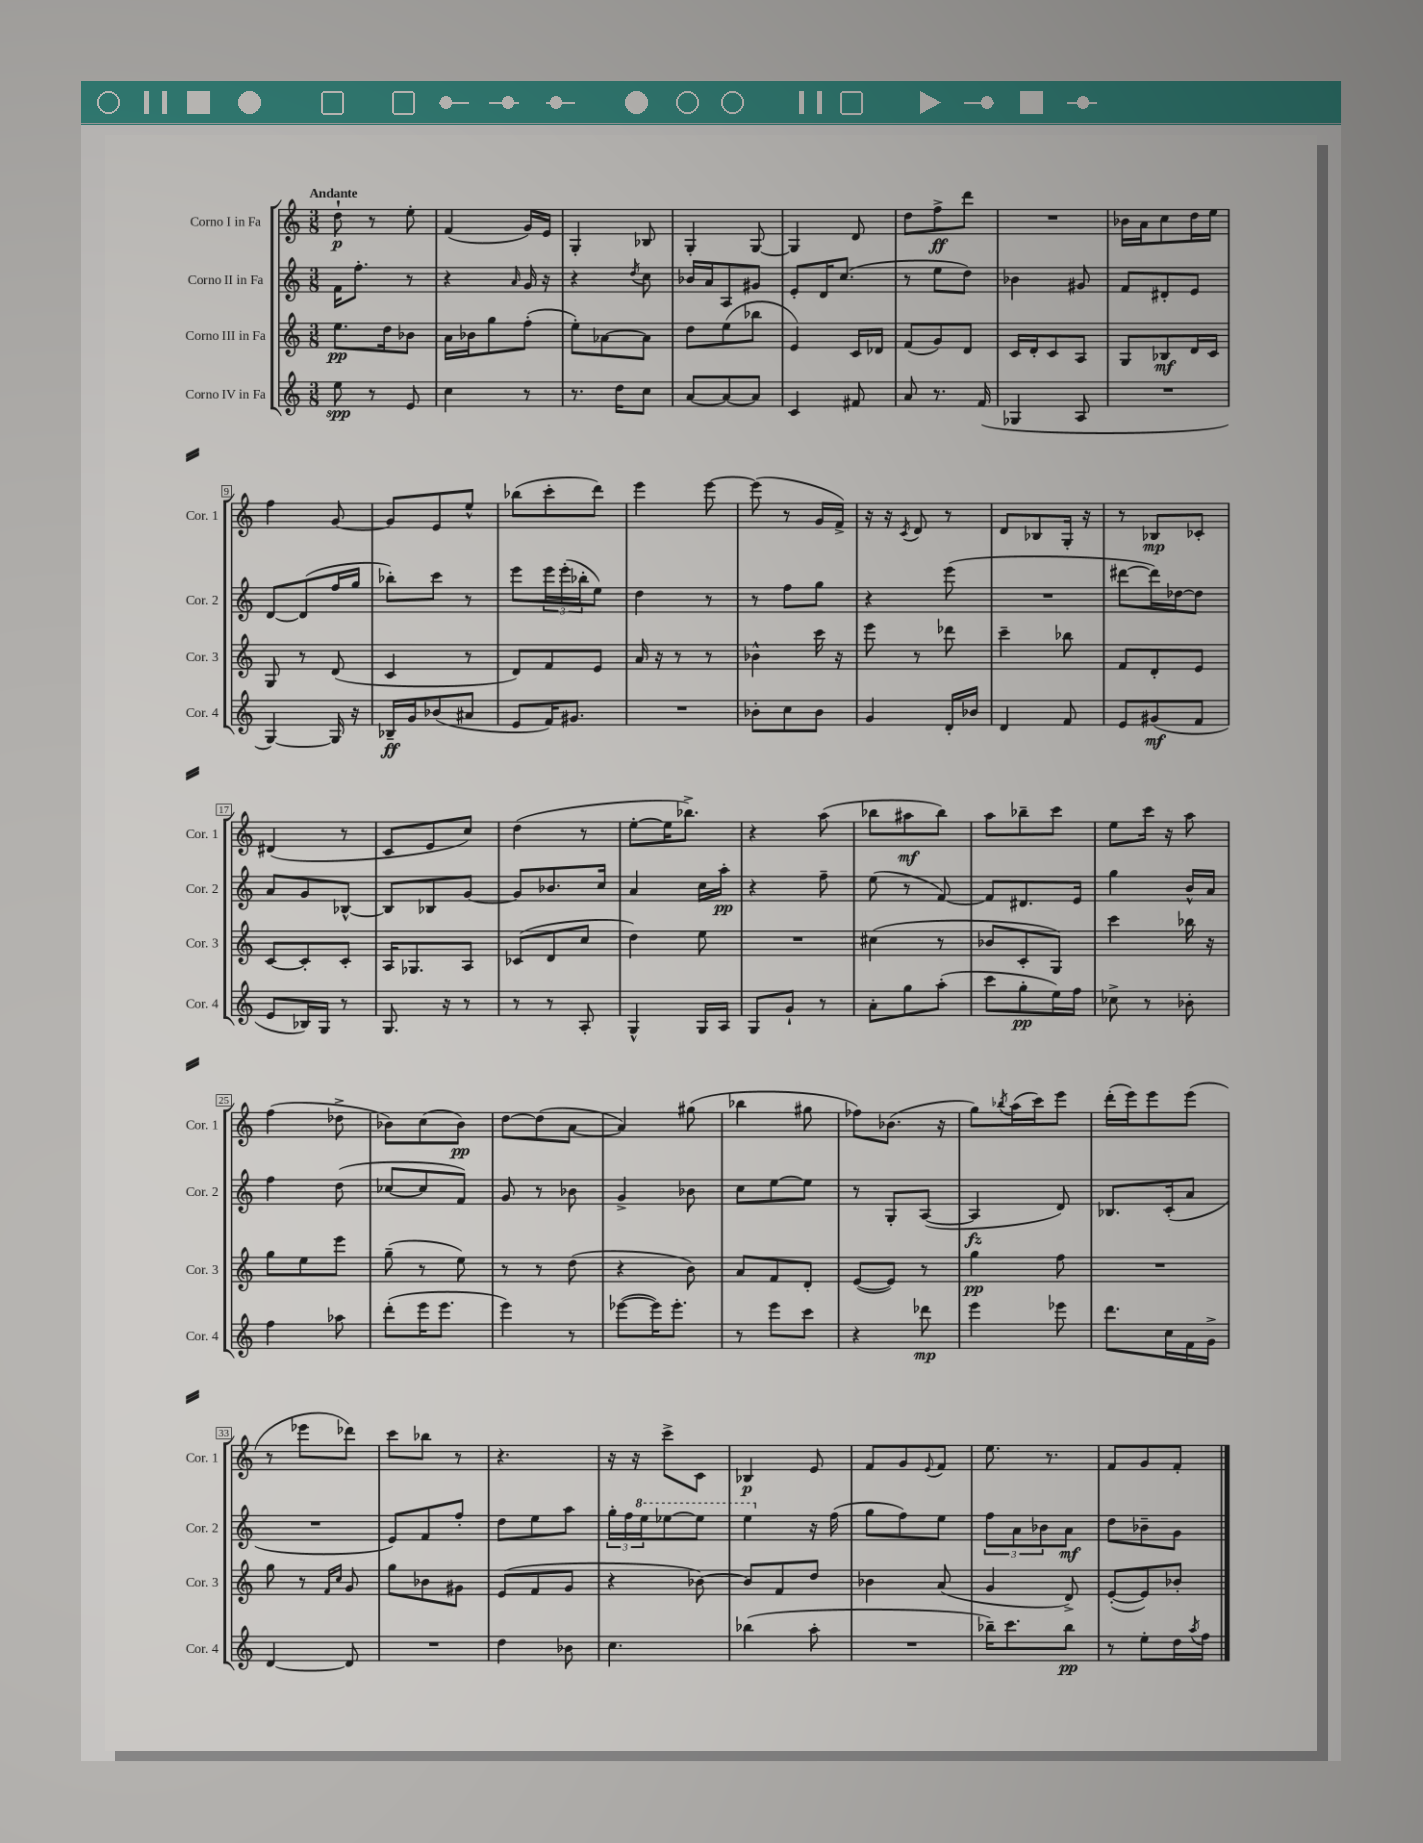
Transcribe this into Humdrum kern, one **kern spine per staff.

**kern	**kern	**kern	**kern
*staff4	*staff3	*staff2	*staff1
*clefG2	*clefG2	*clefG2	*clefG2
*k[]	*k[]	*k[]	*k[]
*M3/8	*M3/8	*M3/8	*M3/8
8ee	8.ee	16f	8dd`
.	.	8.ff'	.
8r	.	.	8r
.	16dd	.	.
8e	8b-	8r	8ee'
=	=	=	=
4cc	16a	4r	(4f
.	16b-	.	.
.	8gg	.	.
.	.	16qqa	.
8r	(8ff'	16g	16g)
.	.	16r	16e
=	=	=	=
8.r	8ee')	4r	4G'
.	[8a-	.	.
16dd	.	.	.
.	.	8qdd	.
8cc	8a-]	8cc	8B-
=	=	=	=
[8a	8dd	16b-	4G'
.	.	16a	.
8a_	(8ee	8A	.
8a]	8bb-	8g#	[8G
=	=	=	=
4c	4e)	8e'	4G]
.	.	16d	.
.	.	(8.cc	.
8f#	16c	.	8d
.	16d-	.	.
=	=	=	=
8a	(8f	8r	8dd
8.r	8g)	8ee	8ff^
.	8d	8dd)	8ddd
(16f	.	.	.
=	=	=	=
4G-	16c	4b-	4.r
.	16d'	.	.
.	8c	.	.
8A	8A	8g#	.
=	=	=	=
4.r	8G	8f	16b-
.	.	.	16a
.	8B-	8d#'	8cc
.	16d	8e	16dd
.	16c	.	16ee
=	=	=	=
[4G)	8G	[8d	4ff
.	8r	(8d]	.
16G]	(8d	16ff	[8g
16r	.	16gg	.
=	=	=	=
16B-~	4c	8bb-')	8g]
16g	.	.	.
(8b-	.	8ccc	8e
8a#	8r	8r	8ee^^
=	=	=	=
8e	8d)	8eee	(8bb-
16f)	8f	24eee	8ccc'
.	.	(24eee'	.
8.g#	.	.	.
.	.	24bb-'	.
.	8e	8ee)	8ddd)
=	=	=	=
4.r	16a	4dd	4eee
.	16r	.	.
.	8r	.	.
.	8r	8r	[8eee
=	=	=	=
8b-'	4b-^^	8r	(8eee]
8cc	.	8ff	8r
8b-	16ccc	8gg	16g
.	16r	.	16f^)
=	=	=	=
4g	8eee	4r	16r
.	.	.	16r
.	.	.	8qc
.	8r	.	8d
16d'	8ddd-	(8eee	8r
16b-	.	.	.
=	=	=	=
4d	4ccc~	4.r	8d
.	.	.	8B-
8f	8bb-	.	16G'
.	.	.	16r
=	=	=	=
8e	8f	[8ddd#	8r
(8g#	8d'	16ddd#])	8B-
.	.	[16dd-	.
8f	8e	8dd-]	8c-'
=	=	=	=
8e	[8c	8a	(4d#
16B-)	8c']	8g	.
16G	.	.	.
8r	8c'	[8B-^^	8r
=	=	=	=
8.G	16A	8B-]	8c
.	8.G-	.	.
.	.	8B-	8e
16r	.	.	.
8r	8A	[8g	8cc)
=	=	=	=
8r	(8c-	8g]	(4dd
8r	8d	8.b-	.
8A'	8cc	.	8r
.	.	16cc	.
=	=	=	=
4G^^	4dd)	4a	[8ee'
.	.	.	16ee]
.	.	.	8.bb-^)
16G	8ee	16cc	.
16A	.	16aa'	.
=	=	=	=
8G	4.r	4r	4r
8g`	.	.	.
8r	.	8ff~	(8aa
=	=	=	=
8a'	(4cc#	(8ee	8bb-
8gg	.	8r	8aa#
(8aa'	8r	[8f)	8bb-)
=	=	=	=
8ccc	8b-	8f]	8aa
8gg'	8c'	8.d#	8bb-~
16ee)	8G)	.	8ccc
16ff	.	16e	.
=	=	=	=
8cc-^	4ccc	4gg	8ee
8r	.	.	16ccc
.	.	.	16r
8b-'	16bb-	16b^^	8aa
.	16r	16a	.
=	=	=	=
4ff	8gg	4ff	(4ff
.	8ee	.	.
8aa-	8eee	(8dd	8dd-^
=	=	=	=
(8ddd'	(8gg~	[8cc-	8b-)
16eee	8r	8cc-]	(8cc
8.eee	.	.	.
.	8ee)	8f)	8b-)
=	=	=	=
4eee)	8r	8g	[8dd
.	8r	8r	(8dd]
8r	(8dd	8b-	[8a
=	=	=	=
([8eee-	4r	4g^	4a])
16eee-])	.	.	.
8.eee-'	.	.	.
.	8b)	8b-	(8gg#
=	=	=	=
8r	8a	8cc	4bb-
8eee	8f	[8ee	.
8ccc	8d'	8ee]	8gg#
=	=	=	=
4r	([8e	8r	8ff-)
.	8e])	8G'	(8.b-
8ddd-	8r	([8A	.
.	.	.	16r
=	=	=	=
4eee	4gg	4A]	8gg)
.	.	.	8qbb-
.	.	.	(16aa
.	.	.	16ccc)
8eee-	8ff	8d)	8eee
=	=	=	=
8.ddd	4.r	8.B-	(16ddd'
.	.	.	16eee)
.	.	.	8eee
16cc	.	(16c'	.
16f	.	8a	(8eee
16g^	.	.	.
=	=	=	=
[4d	8gg	4.r	8r
.	8r	.	8eee-
.	16qqf	.	.
.	16qqcc	.	.
8d]	8g	.	8ddd-)
=	=	=	=
4.r	8gg	8e)	8ccc
.	8b-	8f	8bb-
.	8g#	8ff'	8r
=	=	=	=
4dd	(8e	8dd	4.r
.	8f	8ee	.
8b-	8g	8aa	.
=	=	=	=
4.cc	4r	24gg'	16r
.	.	24ff	.
.	.	.	16r
.	.	24eee	.
.	.	[8eee-	8ccc^
.	[8b-)	8eee-]	8c
=	=	=	=
(4bb-	8b-]	4eee	4B-
.	8f	.	.
8aa'	8dd	16r	8e
.	.	(16ff	.
=	=	=	=
4.r	4b-	8gg	8f
.	.	8ff)	8g
.	.	.	8qqe
.	(8a	8ee	8f
=	=	=	=
16bb-~)	4g	12ff	8.ee
8.ccc	.	.	.
.	.	12a	.
.	.	12b-	.
.	.	.	8.r
8bb-	8d^)	8a	.
=	=	=	=
8r	([8e'	8dd	8f
8ee'	8e])	8b-~	8g
16dd	8b-'	8g	8f'
8qaa	.	.	.
16ff	.	.	.
==	==	==	==
*-	*-	*-	*-
